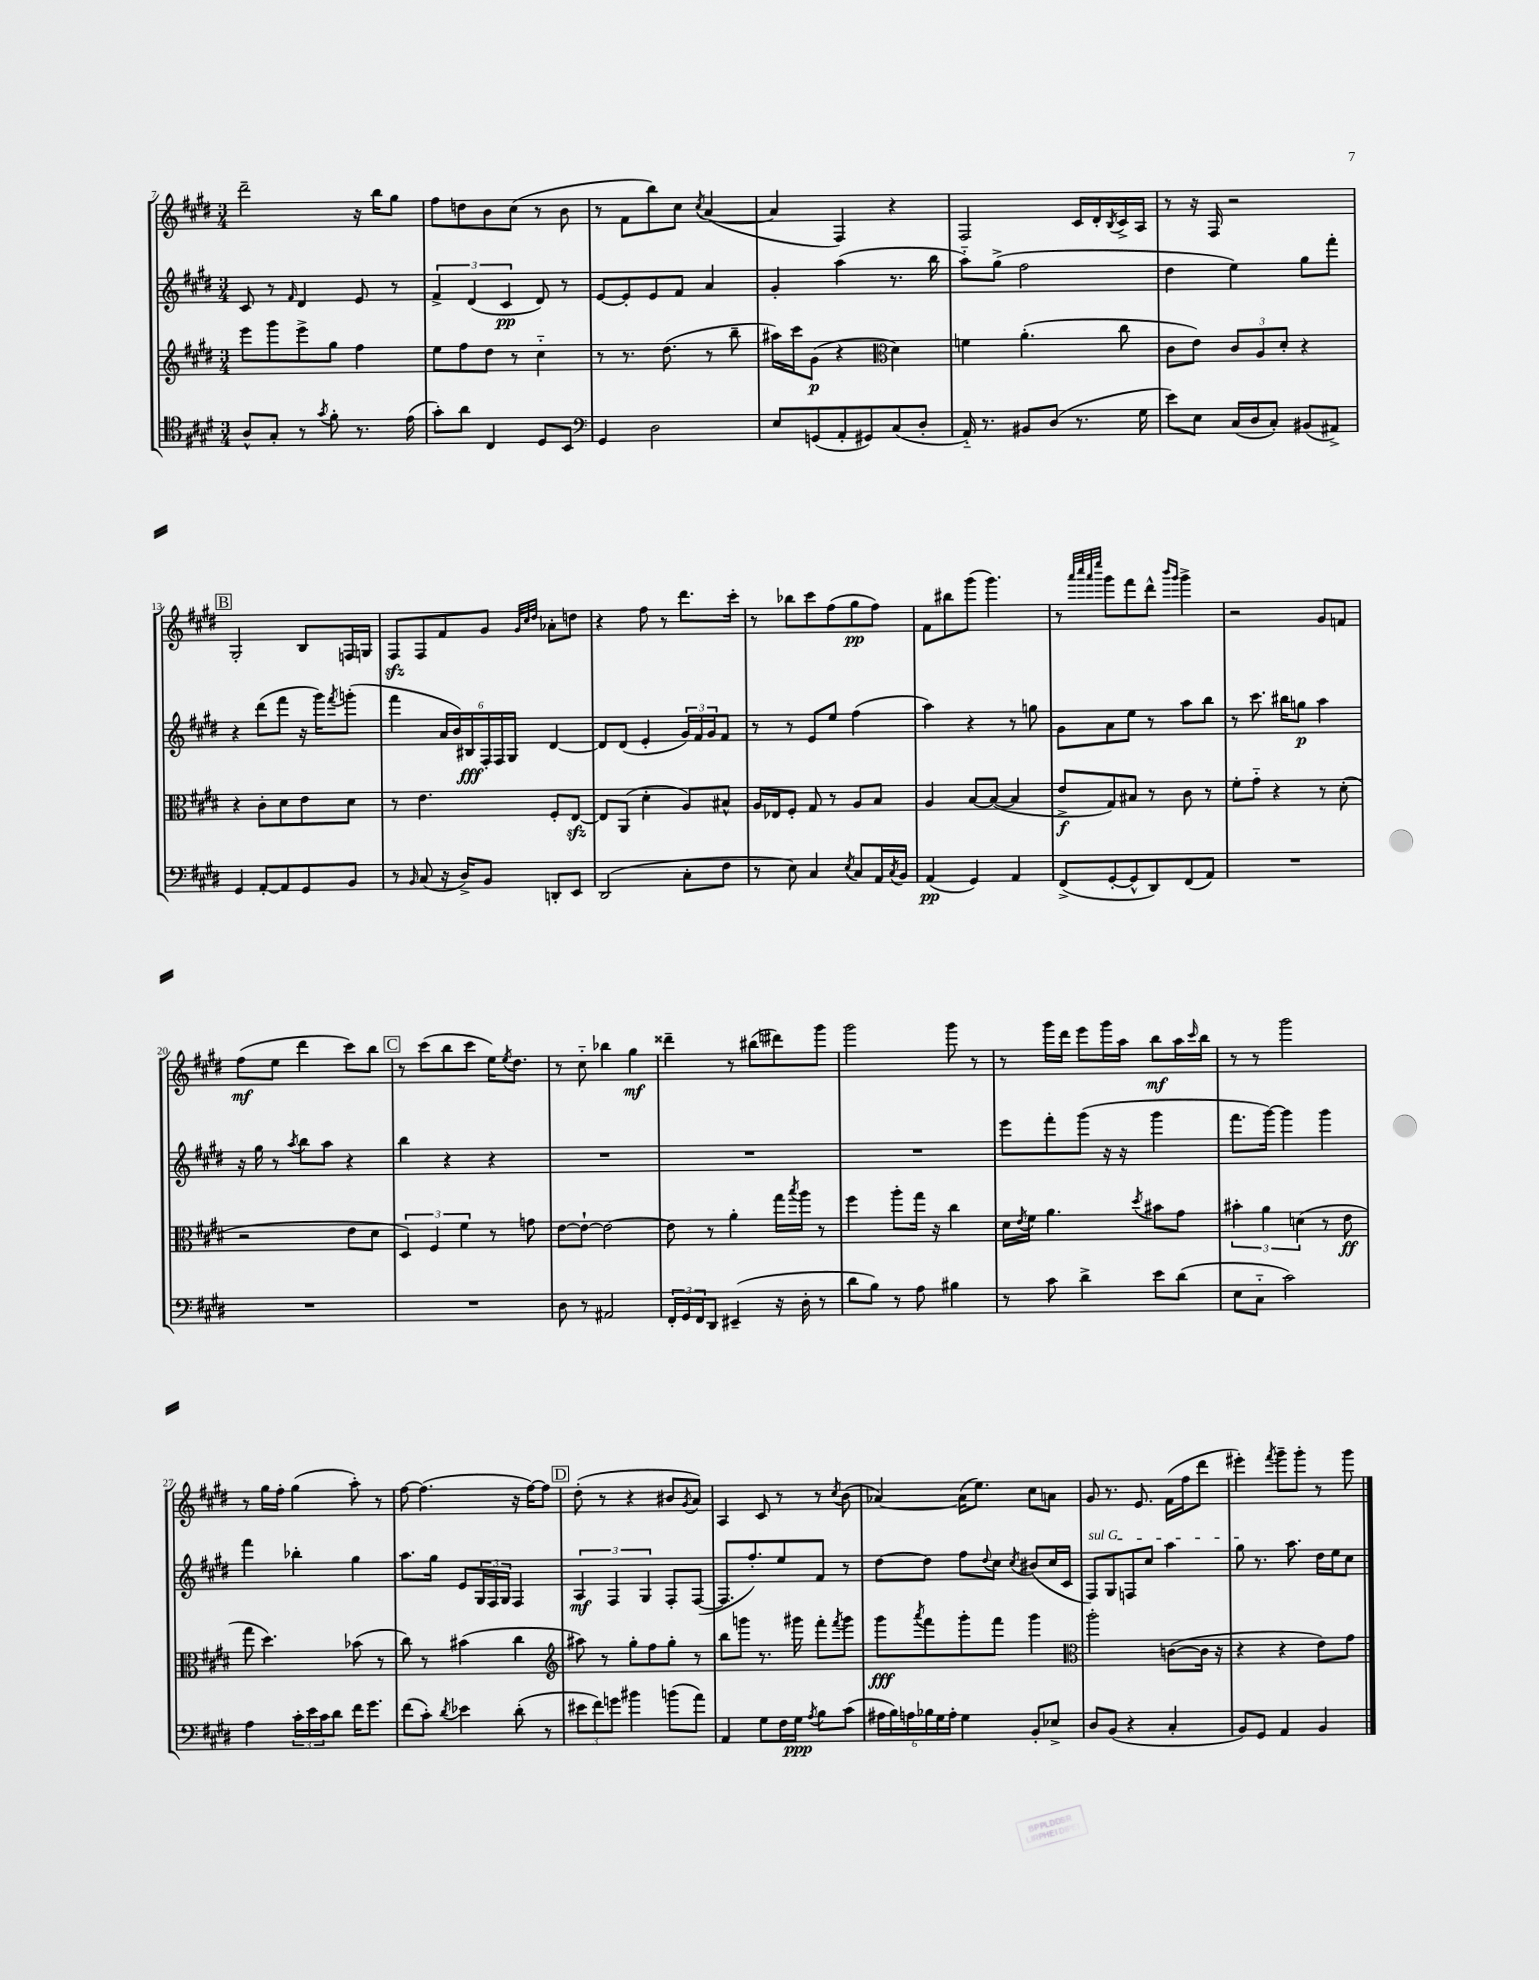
<<
\new StaffGroup <<
\new Staff = "s0" {
    \clef treble \key e \major \numericTimeSignature \time 3/4
    dis'''2-- r16 b''16 gis''8 |
    fis''8 d''8 b'8 cis''8( r8 b'8 |
    r8 fis'8 b''8) cis''8 \acciaccatura { cis''8 } a'4~( |
    a'4 fis4) r4 |
    fis2 cis'16 dis'16-. \acciaccatura { b8 } cis'16-> a16 |
    r8 r16 fis16 r2 |
    \mark \markup { \box "B" } gis2-. b8 f16 g16 |
    fis8\sfz fis8 fis'8 gis'8 \grace { gis'32 cis''32 dis''32 } aes'8-. d''8 |
    r4 fis''8 r8 dis'''8. cis'''16-. |
    r8 bes''8 cis'''8 fis''8( gis''8\pp fis''8) |
    fis'8 bis''8 gis'''8( gis'''4.) |
    r8 \grace { a'''32 cis''''32 a'''32 e''''32 } gis'''8 fis'''8 dis'''8-^ \grace { b'''16 gis'''16 } gis'''4-> |
    r2 gis'8 f'8 |
    fis''8\mf( e''8 dis'''4 cis'''8) b''8 |
    \mark \markup { \box "C" } r8 cis'''8( b''8 cis'''8 e''16) \acciaccatura { e''8 } dis''8. |
    r8 cis''8-_ bes''4 gis''4\mf |
    disis'''4-- r8 bis''8( dis'''8) gis'''8 |
    gis'''2 gis'''8 r8 |
    r8 gis'''16 dis'''16 e'''8 gis'''16 a''16 b''8\mf a''16 \grace { cis'''16 } b''16 |
    r8 r8 gis'''2 |
    r8 gis''16 fis''16-. gis''4( a''8-.) r8 |
    fis''8~ fis''4.( r16 fis''16~) fis''8 |
    \mark \markup { \box "D" } dis''8-.( r8 r4 bis'8 \acciaccatura { gis'8 } a'8) |
    a4 cis'8 r8 r8 \acciaccatura { cis''8 } b'8( |
    aes'4~) aes'16( e''8.) cis''8 a'8 |
    gis'8 r8. e'8. fis'16( fis''16 dis'''8 |
    eis'''4-.) \acciaccatura { fis'''8 } gis'''8-- gis'''8-. r8 gis'''8 \bar "|." |
}
\new Staff = "s1" {
    \clef treble \key e \major \numericTimeSignature \time 3/4
    cis'8 r8 \grace { fis'16 } dis'4 e'8 r8 |
    \tuplet 3/2 { fis'4-> dis'4( cis'4\pp } dis'8) r8 |
    e'8~ e'8-. e'8 fis'8 a'4 |
    gis'4-. a''4( r8. b''16 |
    a''8-_) gis''8->( fis''2 |
    dis''4 e''4) gis''8 fis'''8-. |
    \mark \markup { \box "B" } r4 dis'''8( fis'''8 r16 gis'''16) \acciaccatura { fis'''8 } g'''8-.( |
    fis'''4 \tuplet 6/4 { a'16 b'16) bis16\fff fis16-. fis16 gis16 } dis'4~ |
    dis'8 dis'8( e'4-. \tuplet 3/2 { gis'16) fis'16 gis'16 } fis'8 |
    r8 r8 e'8 e''8 fis''4( |
    a''4) r4 r8 g''8 |
    gis'8 a'8 e''8 r8 a''8 b''8 |
    r8 cis'''8. bis''16 g''8\p a''4 |
    r16 gis''16 r8 \acciaccatura { a''8 } b''8 a''8 r4 |
    \mark \markup { \box "C" } b''4 r4 r4 |
    R2. |
    R2. |
    R2. |
    e'''8 fis'''8-. gis'''8( r16 r16 gis'''4 |
    fis'''8. gis'''16~) gis'''4 gis'''4 |
    fis'''4 bes''4-. gis''4 |
    a''8. gis''16 e'8 \tuplet 3/2 { gis16 fis16 gis16 } fis4 |
    \mark \markup { \box "D" } \tuplet 3/2 { a4\mf fis4 gis4 } fis8-. fis8~( |
    fis8. fis''8.-.) e''8 fis'8 r8 |
    dis''8~ dis''8 fis''8 \appoggiatura { dis''8 } cis''8 \acciaccatura { cis''8 } bis'8( cis''16 cis'16 |
    \once \override TextSpanner.bound-details.left.text = \markup { \italic "sul G" } fis8\startTextSpan) gis8 f8 cis''8 a''4 |
    gis''8\stopTextSpan r8. a''8. dis''16 e''16 cis''8 \bar "|." |
}
\new Staff = "s2" {
    \clef treble \key e \major \numericTimeSignature \time 3/4
    e'''8 gis'''8 e'''8-> gis''8 fis''4 |
    e''8 fis''8 dis''8 r8 cis''4-_ |
    r8 r8. dis''8.( r8 b''8-- |
    ais''16) cis'''16 gis'8\p( r4 \clef alto dis'4) |
    f'4 a'4.-.( cis''8 |
    cis'8 e'8) \tuplet 3/2 { cis'8 a8 dis'8-. } r4 |
    \mark \markup { \box "B" } r4 cis'8-. dis'8 e'8 dis'8 |
    r8 e'4. fis8-. e8~\sfz |
    e8 a,8( dis'4-. a8) bis8-^ |
    a16 ees16 fis8-. gis8 r8 a8 b8 |
    a4 b8~ b8~( b4 |
    e'8->\f gis8) bis8 r8 cis'8 r8 |
    fis'8-. gis'8-_ r4 r8 dis'8-.( |
    r2 e'8 dis'8 |
    \mark \markup { \box "C" } \tuplet 3/2 { dis4) fis4 fis'4 } r8 g'8 |
    e'8~ e'8~-! e'2~ |
    e'8 r8 a'4-. gis''16 \acciaccatura { b''8 } a''16 r8 |
    fis''4 a''8-. gis''16 r16 cis''4 |
    dis'16 \acciaccatura { e'8 } fis'16 a'4. \acciaccatura { dis''8 } bis'8 gis'8 |
    \tuplet 3/2 { bis'4-. a'4 d'4( } r8 e'8\ff |
    gis''8 dis''4.) bes'8( r8 |
    cis''8) r8 bis'4( cis''4 |
    \mark \markup { \box "D" } \clef treble ais''8) r8 gis''8-. fis''8 gis''8-. r8 |
    b''8 g'''8 r8. gis'''16 fis'''8-. \acciaccatura { fis'''8 } gis'''8 |
    gis'''8\fff \acciaccatura { a'''8 } fis'''8 gis'''8-. fis'''8 gis'''4 |
    \clef alto a''2-. c'8~( c'16 r16 |
    r4 r4 e'8) gis'8 \bar "|." |
}
\new Staff = "s3" {
    \clef tenor \key e \major \numericTimeSignature \time 3/4
    a8-^ gis8-. r8 \acciaccatura { gis'8 } fis'8-. r8. e'16( |
    gis'8-.) a'8 cis4 dis8 b,8 |
    \clef bass gis,4 dis2 |
    e8 g,8( a,8-. gis,8) cis8( dis8-. |
    a,16-_) r8. bis,8 dis8( r8. gis16 |
    e'8) e8 cis16( dis16 cis8-.) bis,8( ais,8->) |
    \mark \markup { \box "B" } gis,4 a,8~-. a,8 gis,8 b,8 |
    r8 \grace { b,16 } cis8( r16 dis16->) b,8 d,8-. e,8 |
    dis,2( cis8-. fis8 |
    r8 e8) cis4 \acciaccatura { e8 } cis8 a,16 \acciaccatura { cis8 } b,16 |
    a,4\pp( gis,4) a,4 |
    fis,8->( gis,8~-. gis,8-^ dis,8) fis,8( a,8) |
    R2. |
    R2. |
    \mark \markup { \box "C" } R2. |
    dis8 r8 ais,2 |
    \tuplet 3/2 { fis,16-. gis,16 fis,16 } dis,8 eis,4--( r16 dis16-. r8 |
    dis'8 b8) r8 a8 bis4 |
    r8 cis'8 dis'4-> e'8 dis'8( |
    e8 cis8-_ cis'2) |
    a4 \tuplet 3/2 { cis'16-. e'16 cis'16 } dis'8 fis'16 gis'8. |
    fis'8( cis'8-.) \acciaccatura { dis'8 } ees'4 dis'8-.( r8 |
    \mark \markup { \box "D" } \tuplet 3/2 { eis'8 fis'8) g'8 } bis'4 b'8( a'8) |
    a,4 gis8 fis16 gis16\ppp \acciaccatura { a8 } b8 cis'8( |
    \tuplet 6/4 { ais16 b16) a16 bes16 gis16 a16-. } gis4 b,8-. ees8-> |
    dis8 b,8( r4 cis4-. |
    b,8) gis,8 a,4 b,4 \bar "|." |
}
>>
>>
\layout { \context { \Score currentBarNumber = #7 } }
